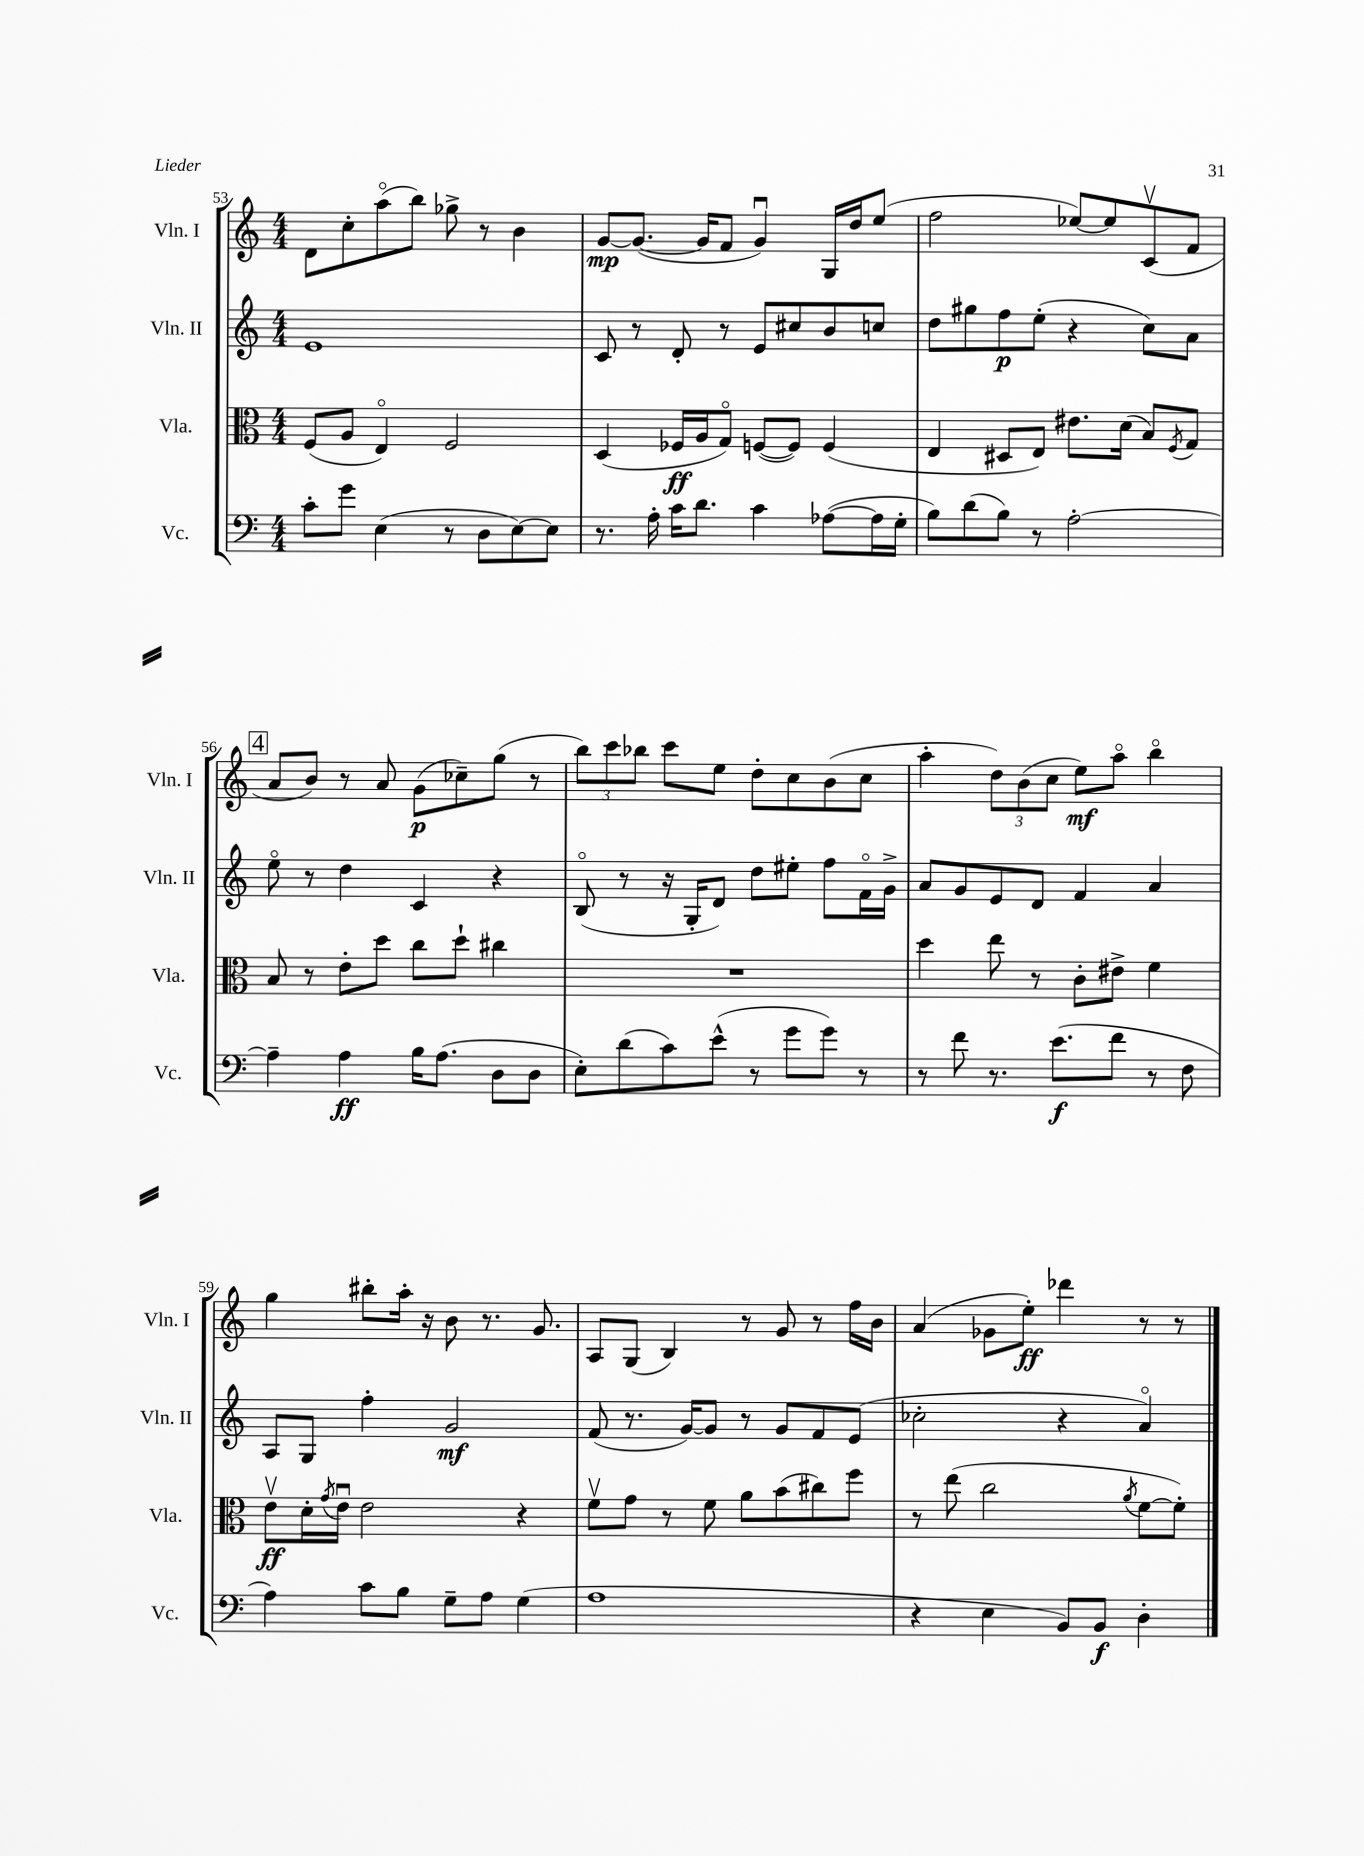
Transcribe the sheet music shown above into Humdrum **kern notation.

**kern	**kern	**kern	**kern
*staff4	*staff3	*staff2	*staff1
*clefF4	*clefC3	*clefG2	*clefG2
*k[]	*k[]	*k[]	*k[]
*M4/4	*M4/4	*M4/4	*M4/4
8c'	(8F	1e	8d
8g	8A	.	8cc'
(4E	4Eo)	.	(8aao
.	.	.	8bb)
8r	2F	.	8gg-^
8D	.	.	8r
[8E)	.	.	4b
8E]	.	.	.
=	=	=	=
8.r	(4D	8c	[8g
.	.	8r	(8.g_
16A'	.	.	.
16c	16F-	8d'	.
8.d	16A	.	16g]
.	8Go)	8r	8f
4c	([8F	8e	4gu)
.	8F])	8cc#	.
([8A-	(4F	8b	16G
.	.	.	16dd
16A-]	.	8cc	(8ee
16G'	.	.	.
=	=	=	=
8B)	4E	8dd	2ff
(8d	.	8gg#	.
8B)	8D#	8ff	.
8r	8E)	(8ee'	.
[2A'	8.e#	4r	[8ee-)
.	.	.	8ee-]
.	(16d	.	.
.	8B)	8cc)	(8cv
.	8qF	.	.
.	8G	8a	8f
=	=	=	=
4A~]	8B	8eeo	8a
.	8r	8r	8b)
4A	8e'	4dd	8r
.	8dd	.	8a
16B	8cc	4c	(8g
(8.A	.	.	.
.	8dd`	.	8cc-~)
8D	4cc#	4r	(8gg
8D	.	.	8r
=	=	=	=
8E')	1r	(8Bo	12bb)
.	.	.	12ccc
(8d	.	8r	.
.	.	.	12bb-
8c)	.	16r	8ccc
.	.	16G'	.
(8e^^	.	8d)	8ee
8r	.	8dd	8dd'
8g	.	8ee#'	8cc
8g)	.	8ff	(8b
8r	.	16fo	8cc
.	.	16g^	.
=	=	=	=
8r	4dd	8a	4aa'
8f	.	8g	.
8.r	8ee	8e	12dd)
.	.	.	(12b
.	8r	8d	.
.	.	.	12cc
(8.e	.	.	.
.	8c'	4f	8ee)
8f	8e#^	.	8aao
8r	4f	4a	4bbo
8F	.	.	.
=	=	=	=
4A)	8ev	8A	4gg
.	16d'	8G	.
.	8qg	.	.
.	16eu	.	.
8c	2e	4ff'	8bb#'
8B	.	.	16aa'
.	.	.	16r
8G~	.	2g	8b
8A	.	.	8.r
(4G	4r	.	.
.	.	.	8.g
=	=	=	=
1A	8fv	(8f	8A
.	8g	8.r	(8G
.	8r	.	4B)
.	.	[16g)	.
.	8f	8g]	.
.	8a	8r	8r
.	(8b	8g	8g
.	8cc#)	8f	8r
.	8ff	(8e	16ff
.	.	.	16b
=	=	=	=
4r	8r	2cc-'	(4a
.	(8ee	.	.
4E	2cc	.	8g-
.	.	.	8ee')
8BB)	.	4r	4ddd-
8BB	.	.	.
.	8qa	.	.
4D'	[8f	4ao)	8r
.	8f'])	.	8r
==	==	==	==
*-	*-	*-	*-
